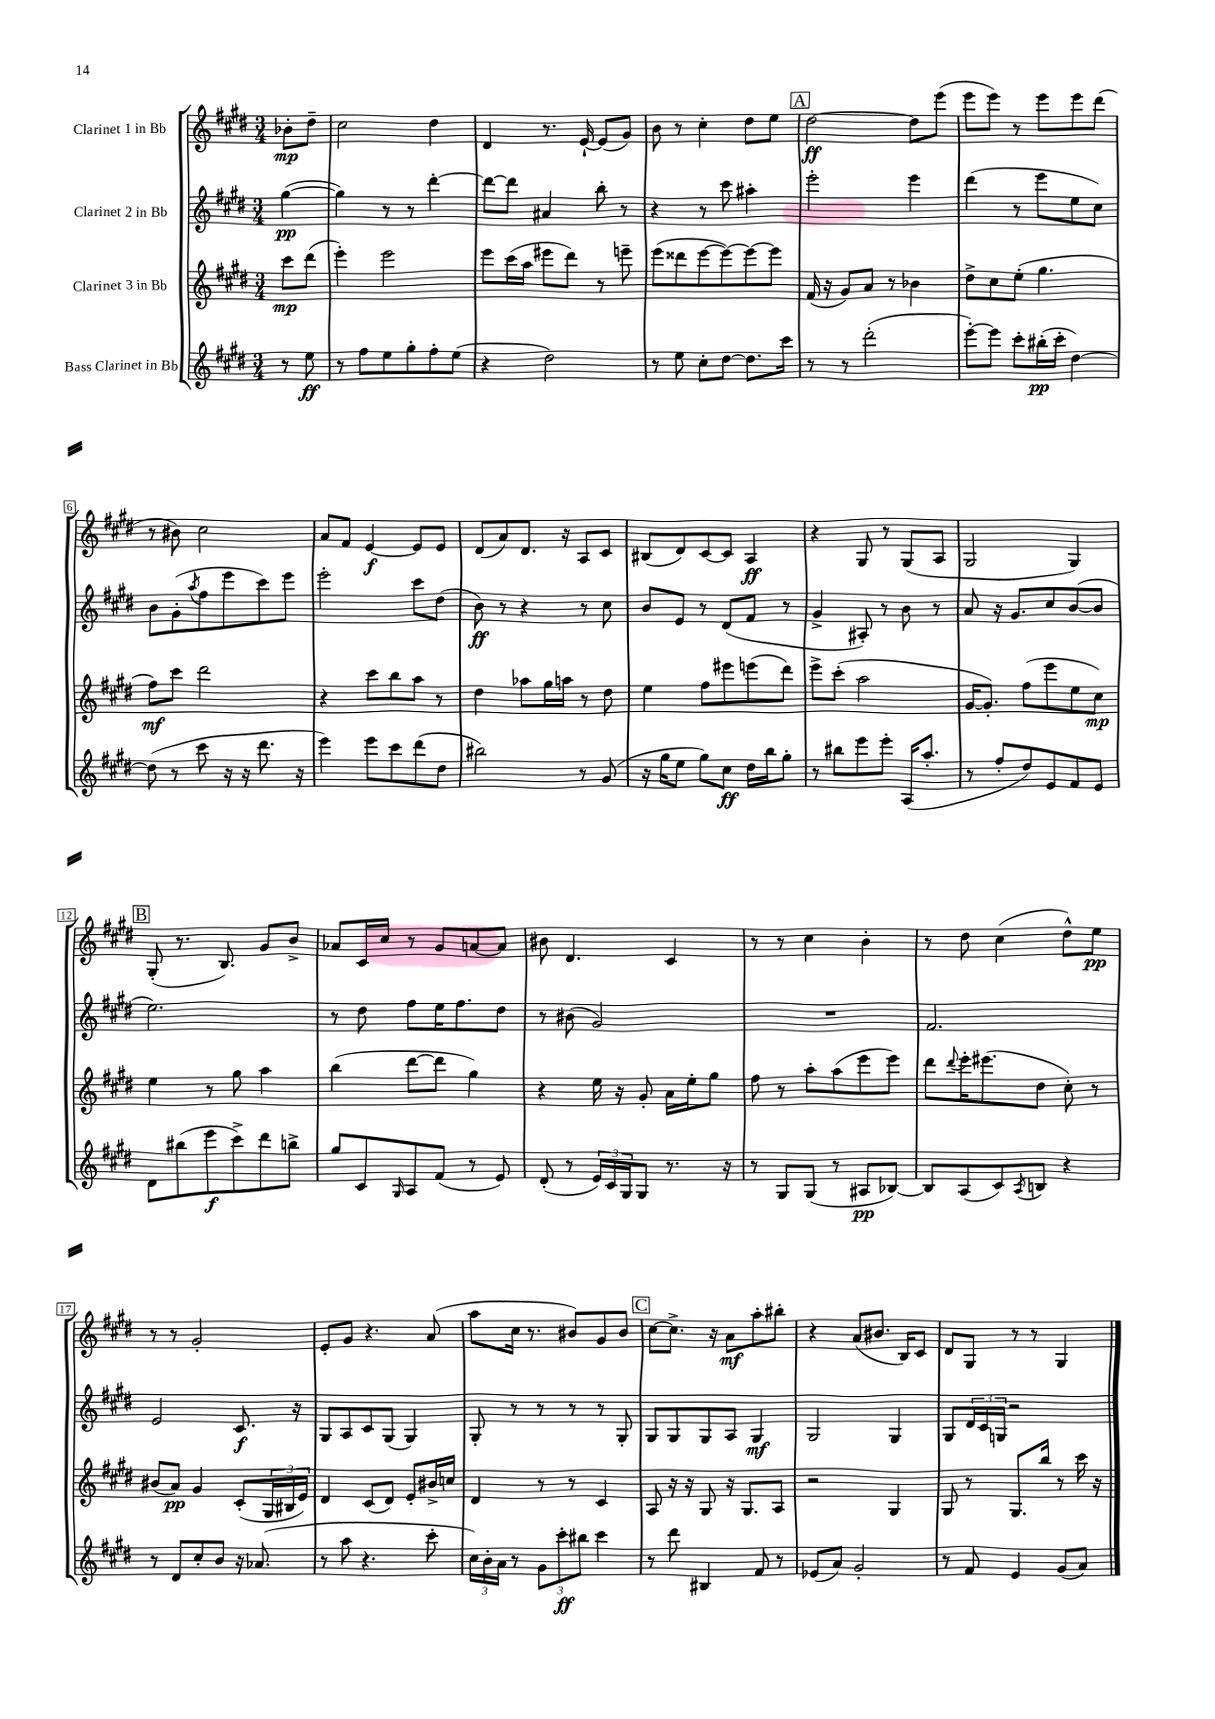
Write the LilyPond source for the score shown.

<<
\new StaffGroup <<
\new Staff = "s0" \with { instrumentName = "Clarinet 1 in Bb" } {
    \clef treble \key e \major \numericTimeSignature \time 3/4 \partial 4
    bes'8-.\mp dis''8-- |
    cis''2 dis''4 |
    dis'4 r8. e'16~-! e'8( gis'8) |
    b'8 r8 cis''4-. dis''8 e''8 |
    \mark \markup { \box "A" } dis''2~\ff dis''8 e'''8( |
    e'''8 e'''8) r8 e'''8 e'''8 dis'''8( |
    r8 bis'8) cis''2 |
    a'8 fis'8 e'4~\f e'8 e'8 |
    dis'8( a'8) dis'8. r16 a8 cis'8 |
    bis8( dis'8) cis'8~ cis'8 a4\ff |
    r4 gis8 r8 gis8( a8 |
    gis2 gis4) |
    \mark \markup { \box "B" } gis8-.( r8. b8.) gis'8 b'8-> |
    aes'8 cis'16 cis''16 r8 gis'8 a'8~ a'8 |
    bis'8 dis'4. cis'4 |
    r8 r8 cis''4 b'4-. |
    r8 dis''8 cis''4( dis''8-^) e''8\pp |
    r8 r8 gis'2-. |
    e'8-. gis'8 r4. a'8( |
    a''8 cis''16 r8. bis'8) gis'8 bis'8 |
    \mark \markup { \box "C" } cis''8~ cis''8.-> r16 a'8\mf a''8-. bis''8-. |
    r4 a'8( bis'8. b16) cis'8 |
    dis'8 gis8 r8 r8 gis4 \bar "|." |
}
\new Staff = "s1" \with { instrumentName = "Clarinet 2 in Bb" } {
    \clef treble \key e \major \numericTimeSignature \time 3/4 \partial 4
    gis''4~\pp( |
    gis''4) r8 r8 dis'''4~-. |
    dis'''8~ dis'''8 ais'4 b''8-. r8 |
    r4 r8 cis'''8 ais''4-. |
    \mark \markup { \box "A" } e'''2-. e'''4 |
    dis'''4( r8 e'''8 e''8 cis''8) |
    b'8 gis'8-.( \acciaccatura { a''8 } fis''8 e'''8 cis'''8) e'''8 |
    e'''2-. cis'''8 dis''8( |
    b'8\ff) r8 r4 r8 cis''8 |
    b'8 e'8 r8 dis'8( fis'8 r8 |
    gis'4-> ais8-.) r8 b'8 r8 |
    a'8 r16 gis'8. cis''8 b'8~( b'8 |
    \mark \markup { \box "B" } e''2.) |
    r8 dis''8 fis''8 e''16 fis''8. dis''8 |
    r8 bis'8( gis'2) |
    R2. |
    fis'2. |
    e'2 cis'8.\f r16 |
    gis8 a8 cis'8 gis8( gis4) |
    gis8-. r8 r8 r8 r8 gis8-. |
    \mark \markup { \box "C" } gis8 gis8 gis8 a8 gis4\mf |
    gis2 gis4 |
    gis8 \tuplet 3/2 { dis'16 cis'16 g16 } r2 \bar "|." |
}
\new Staff = "s2" \with { instrumentName = "Clarinet 3 in Bb" } {
    \clef treble \key e \major \numericTimeSignature \time 3/4 \partial 4
    cis'''8\mp dis'''8( |
    e'''4-.) e'''2 |
    e'''8 cis'''16( a''16 eis'''8 dis'''8) r8 e'''8-- |
    e'''8( disis'''8 e'''8~ e'''8~) e'''8~ e'''8 |
    \mark \markup { \box "A" } fis'16( r16 gis'8) a'8 r8 bes'4 |
    dis''8-> cis''8 e''8-.( gis''4. |
    fis''8\mf) cis'''8 dis'''2 |
    r4 cis'''8 b''8 a''8 r8 |
    dis''4 aes''8 gis''16 a''16 r8 dis''8 |
    e''4 fis''8 eis'''8 e'''8( dis'''8) |
    e'''8-> cis'''8-.( a''2 |
    gis'16~ gis'8.-.) fis''8( e'''8 e''8 cis''8\mp) |
    \mark \markup { \box "B" } e''4 r8 gis''8 a''4 |
    b''4( dis'''8~ dis'''8 gis''4) |
    r4 e''16 r16 gis'8-. a'16 e''16-. gis''8 |
    fis''8 r8 a''8-. a''8( e'''8 e'''8) |
    dis'''8 \appoggiatura { dis'''8 } e'''16-. eis'''8.( dis''8 cis''8-.) r8 |
    bis'8( a'8\pp) gis'4 cis'8-.( \tuplet 3/2 { gis16 bis16 e'16) } |
    dis'4 cis'8( dis'8) e'8-. bis'16-> c''16 |
    dis'4 r8 r8 cis'4 |
    \mark \markup { \box "C" } a8 r16 r16 gis8 r16 gis8. a8 |
    r2 gis4 |
    gis8 r8 gis8. b''16 r8 cis'''16 r16 \bar "|." |
}
\new Staff = "s3" \with { instrumentName = "Bass Clarinet in Bb" } {
    \clef treble \key e \major \numericTimeSignature \time 3/4 \partial 4
    r8 e''8\ff |
    r8 fis''8 e''8 gis''8-. fis''8-. e''8( |
    r4 dis''2) |
    r8 e''8 cis''8-. dis''8~ dis''8. cis'''16 |
    \mark \markup { \box "A" } r8 r8 dis'''2-.( |
    e'''8~-.) e'''8 cis'''8-. bis''16-.\pp( cis'''16-. dis''4~) |
    dis''8( r8 cis'''8 r16 r16 dis'''8. r16 |
    e'''4) e'''8 cis'''8 dis'''8( dis''8 |
    bis''2) r8 gis'8( |
    r16 gis''16 e''8 gis''8) cis''8\ff dis''16 b''16 gis''8-. |
    r8 bis''8 e'''8 e'''8-. a16( a''8.-. |
    r8 fis''8-. dis''8) e'8 fis'8 e'8 |
    \mark \markup { \box "B" } dis'8 bis''8( e'''8\f cis'''8->) dis'''8 b''8-> |
    gis''8 cis'8 \grace { gis16 } a8 fis'8( r8 e'8) |
    dis'8-.( r8 \tuplet 3/2 { e'16) cis'16 gis16 } gis8 r8. r16 |
    r8 gis8 gis8( r8 ais8\pp bes8~) |
    bes8 a8( cis'8) \acciaccatura { a8 } b8 r4 |
    r8 dis'8 cis''8-. b'8 r16 aes'8.( |
    r8 a''8 r4. cis'''8-. |
    \tuplet 3/2 { cis''16) b'16-. a'16 } r8 \tuplet 3/2 { gis'8 cis'''8-.\ff bis''8 } cis'''4 |
    \mark \markup { \box "C" } r8 dis'''8 bis4 fis'8 r8 |
    ees'8( a'8) gis'2-. |
    r8 fis'8 e'4 gis'8( a'8) \bar "|." |
}
>>
>>
\layout { \context { \Score \override BarNumber.stencil = #(make-stencil-boxer 0.1 0.3 ly:text-interface::print) } }
